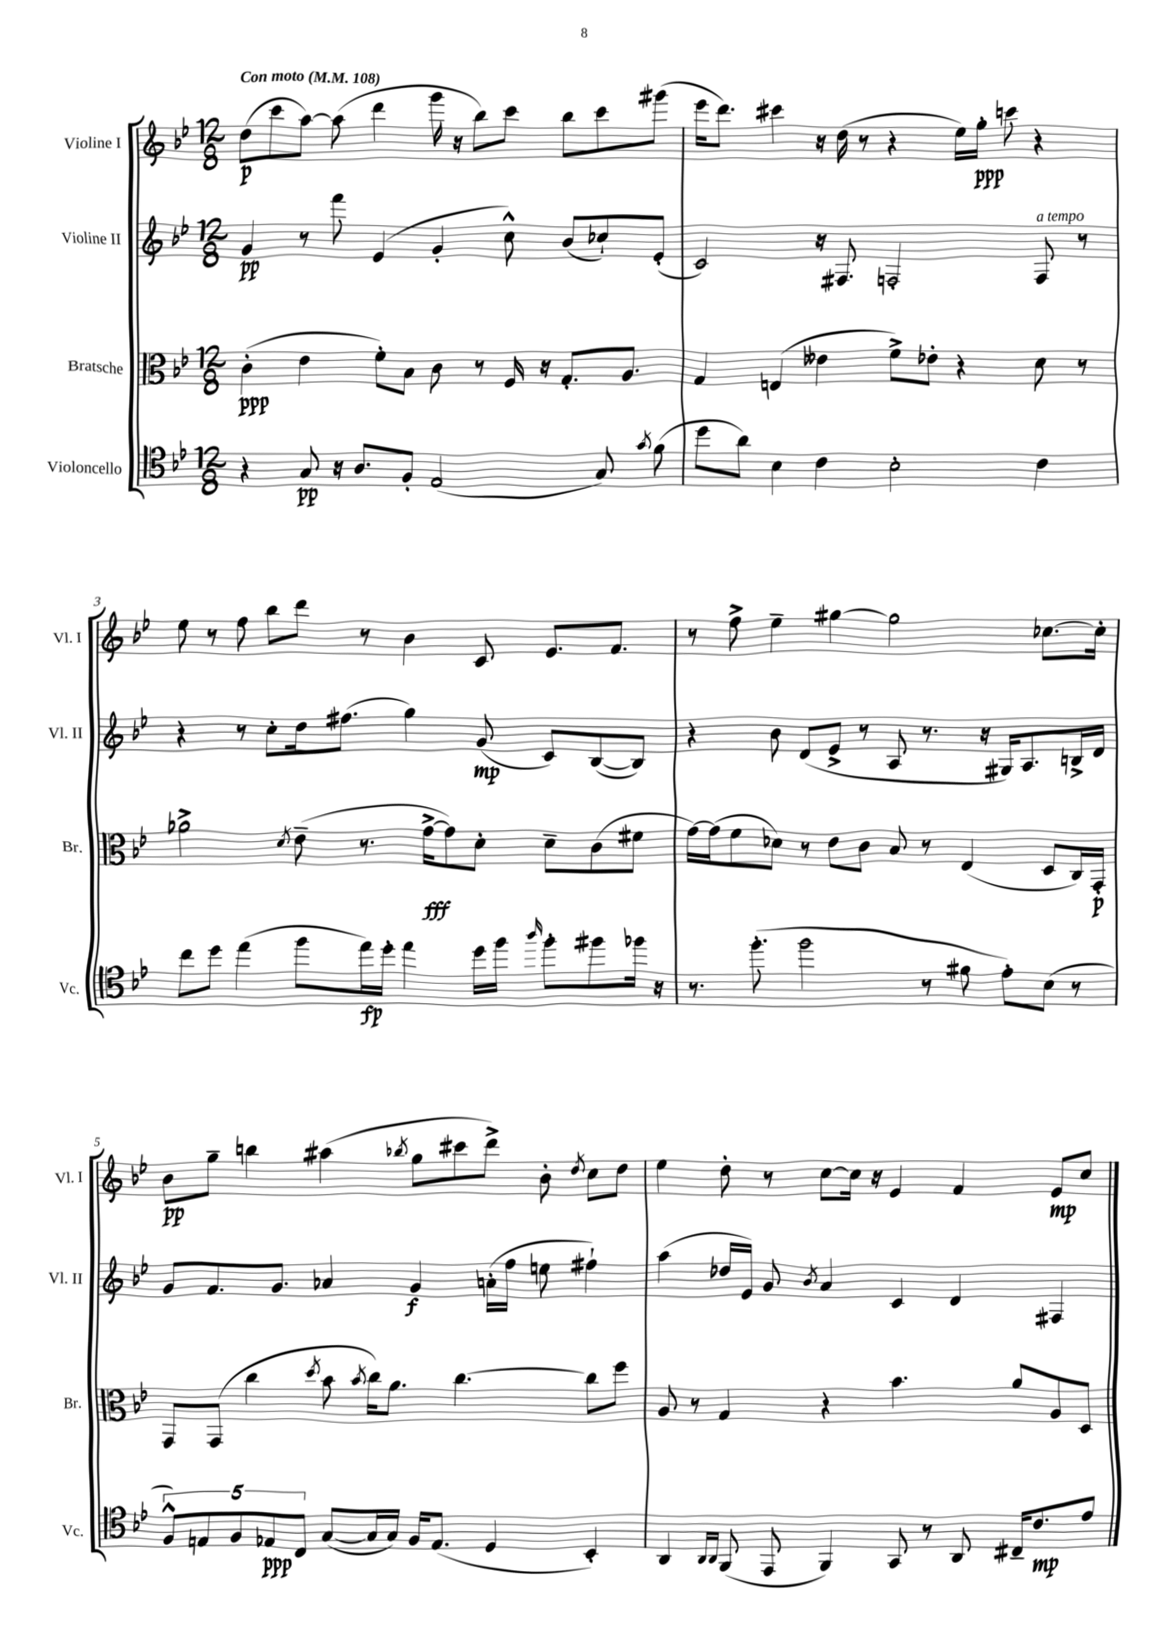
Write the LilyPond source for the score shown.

<<
\new StaffGroup <<
\new Staff = "s0" \with { instrumentName = "Violine I" shortInstrumentName = "Vl. I" } {
    \clef treble \key bes \major \numericTimeSignature \time 12/8 \tempo "Con moto" 4 = 108
    \autoBeamOff d''8[\p( c'''8 a''8]~) a''8( d'''4 g'''16 r16 bes''8[) c'''8] bes''8[ c'''8 gis'''8]( |
    ees'''16[ d'''8.]) cis'''4 r16 d''16( r8 r4 ees''16[) g''16]-.\ppp c'''8 r4 |
    ees''8 r8 f''8 bes''8[ d'''8] r8 bes'4 c'8 ees'8.[ f'8.] |
    r8 f''8-> ees''4-- gis''4~ gis''2 ces''8.[~ ces''16]-. |
    bes'8[\pp g''8]-- b''4 ais''4( \acciaccatura { bes''8 } g''8[ cis'''8 d'''8]->) bes'8-. \acciaccatura { d''8 } c''8[ d''8] |
    ees''4 d''8-. r8 c''8[~ c''16] r16 ees'4 f'4 ees'8[\mp c''8] \bar "|." |
}
\new Staff = "s1" \with { instrumentName = "Violine II" shortInstrumentName = "Vl. II" } {
    \clef treble \key bes \major \numericTimeSignature \time 12/8
    \autoBeamOff g'4\pp r8 f'''8 ees'4( g'4-. c''8-^) bes'8[( ces''8-!) ees'8]-.( |
    c'2) r16 fis8. f2-. f8^\markup { \italic "a tempo" } r8 |
    r4 r8 c''8[-. d''16 fis''8.]( g''4) g'8\mp( c'8[) bes8~( bes8]) |
    r4 bes'8 d'8[( ees'8]-> r8 a8 r8. r16 gis16[) a8. b16-> d'16] |
    g'8[ f'8. g'8.] aes'4 g'4\f a'16[-.( f''16] e''8 fis''4-!) |
    a''4( des''16[ ees'16]) g'8 \acciaccatura { bes'8 } a'4 c'4 d'4 fis4 \bar "|." |
}
\new Staff = "s2" \with { instrumentName = "Bratsche" shortInstrumentName = "Br." } {
    \clef alto \key bes \major \numericTimeSignature \time 12/8
    \autoBeamOff c'4-.\ppp( ees'4 f'8[-.) bes8] c'8 r8 f16 r16 g8.[-. a8.] |
    g4 e4( eeses'4 f'8[->) ees'8]-. r4 d'8 r8 |
    aes'2-> \acciaccatura { d'8 } ees'8--( r8. g'16[~->\fff g'8) d'8]-. d'8[-- c'8( fis'8] |
    g'16[~) g'16( f'8 des'8]) r8 ees'8[ c'8] bes8 r8 ees4( d8[ c16) g,16]-.\p |
    g,8[ g,8]( c''4 \acciaccatura { d''8 } bes'8 \acciaccatura { bes'8 } c''16[) a'8.] c''4.~ c''8[ f''8] |
    a8 r8 g4 r4 bes'4. a'8[ a8 d8] \bar "|." |
}
\new Staff = "s3" \with { instrumentName = "Violoncello" shortInstrumentName = "Vc." } {
    \clef tenor \key bes \major \numericTimeSignature \time 12/8
    \autoBeamOff r4 g8\pp r16 a8.[ f8]-. ees2( g8) \acciaccatura { g'8 } f'8( |
    d''8[ a'8]) bes4 c'4 bes2-. c'4 |
    c''8[ d''8] ees''4( f''8[ ees''16\fp) d''16]-. ees''4 d''16[ f''16] \grace { a''16 } f''8[-. fis''8 fes''16] r16 |
    r8. f''8.-.( f''2 r8 fis'8 ees'8[-.) bes8]( r8 |
    \tuplet 5/4 { f8[-^) e8 f8 ees8\ppp c8] } g8[~( g16 g16]) f16[ ees8.]( d4 bes,4-.) |
    a,4 \grace { a,16[ a,16] } f,8( ees,8 f,4) g,8 r8 a,8 cis16[-- c'8.\mp ees'8] \bar "|." |
}
>>
>>
